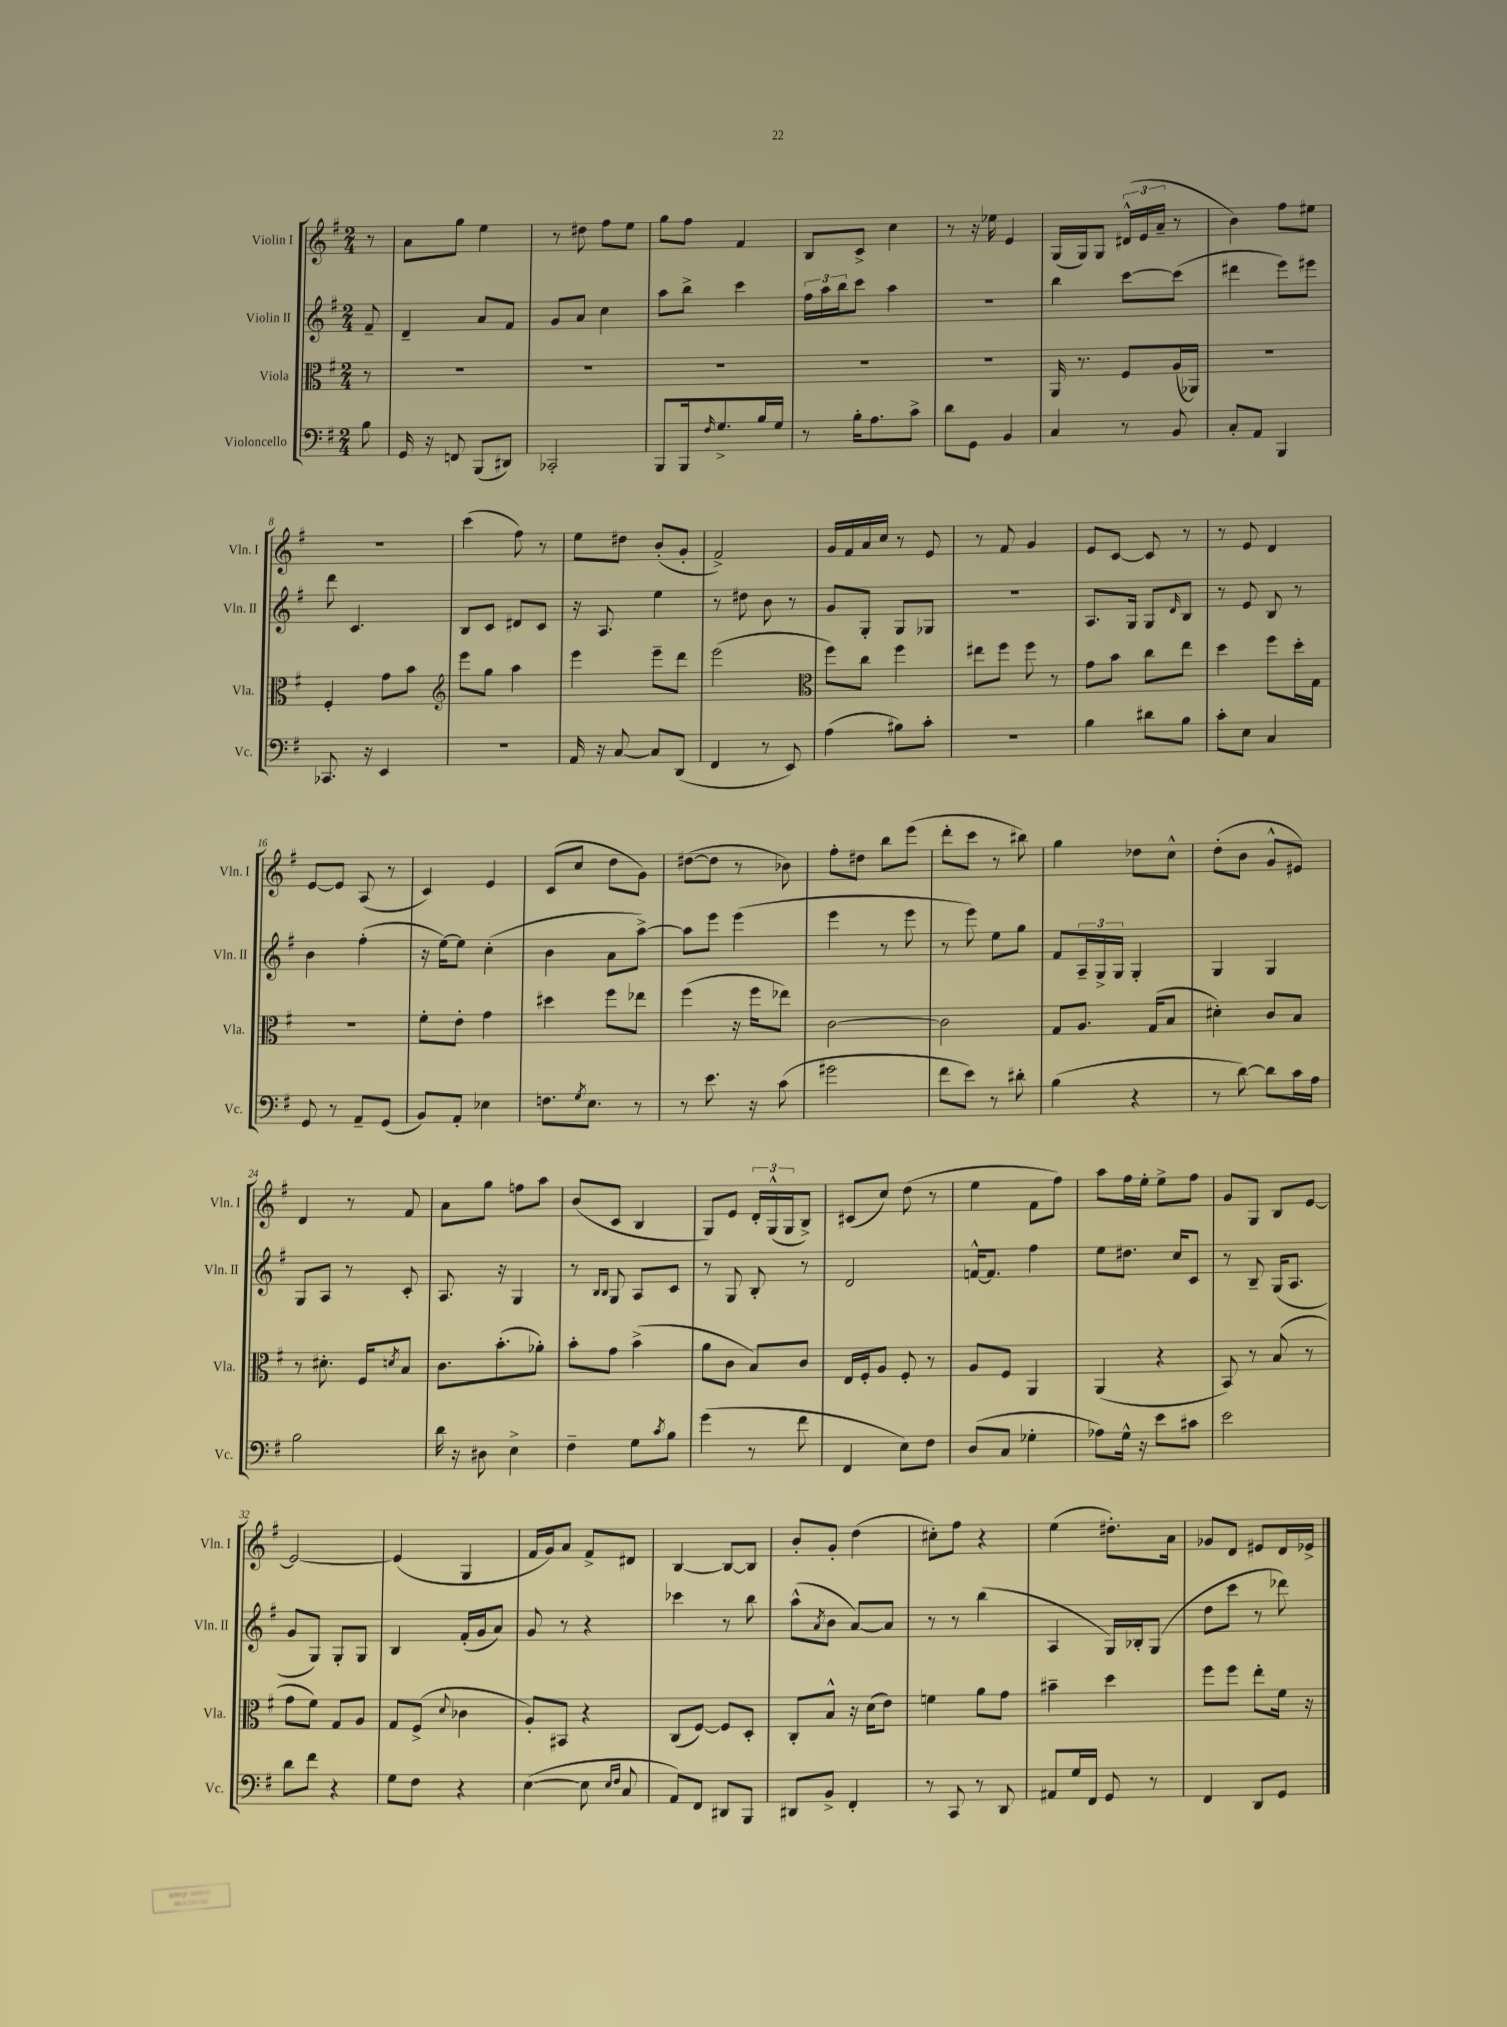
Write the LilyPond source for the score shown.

<<
\new StaffGroup <<
\new Staff = "s0" \with { instrumentName = "Violin I" shortInstrumentName = "Vln. I" } {
    \clef treble \key g \major \numericTimeSignature \time 2/4 \partial 8
    r8 |
    a'8 g''8 e''4 |
    r8 dis''8 fis''8 e''8 |
    g''8 fis''8 fis'4 |
    b8 c'8-> c''4 |
    r8 r16 ees''16 e'4 |
    g16( g16) g8 \tuplet 3/2 { dis'16-^( e'16 a'16-- } r8 |
    b'4) fis''8 eis''8 |
    R2 |
    c'''4( fis''8) r8 |
    e''8 dis''8 b'8-.( g'8-. |
    fis'2->) |
    g'16 fis'16 a'16 c''16 r8 e'8 |
    r8 fis'8 g'4 |
    e'8 c'8~ c'8 r8 |
    r8 e'8 d'4 |
    e'8~ e'8 a8( r8 |
    c'4) e'4 |
    c'8( c''8 d''8 g'8) |
    dis''8~( dis''8 r8 bes'8) |
    fis''8-. dis''8 b''8 e'''8( |
    d'''8-. c'''8 r8 bis''8) |
    g''4 des''8 c''8-^ |
    d''8-.( b'8 g'8-^ eis'8) |
    d'4 r8 fis'8 |
    a'8 g''8 f''8 a''8 |
    b'8( c'8 b4 |
    g8) e'8 \tuplet 3/2 { d'16-. g16-^( g16 } b8->) |
    cis'8( c''8) d''8( r8 |
    e''4 fis'8 fis''8) |
    a''8 fis''16 e''16-. e''8-> fis''8 |
    g'8 g8 b8 e'8~ |
    e'2~ |
    e'4( g4 |
    fis'16 g'16) a'8 fis'8-> dis'8 |
    b4~ b8~ b8 |
    b'8-. g'8-. d''4( |
    cis''8-.) fis''8 r4 |
    e''4( dis''8.-.) a'16 |
    ges'8 d'8 eis'8 d'16 ees'16-> \bar "|." |
}
\new Staff = "s1" \with { instrumentName = "Violin II" shortInstrumentName = "Vln. II" } {
    \clef treble \key g \major \numericTimeSignature \time 2/4 \partial 8
    fis'8-- |
    d'4-- a'8 fis'8 |
    g'8 a'8 c''4 |
    a''8 b''8-> c'''4 |
    \tuplet 3/2 { fis''16 a''16 b''16 } c'''8 a''4 |
    R2 |
    b''4 c'''8~ c'''8( |
    dis'''4 e'''8) eis'''8 |
    d'''8 c'4. |
    b8 c'8 dis'8 c'8 |
    r16 a8. e''4 |
    r8 dis''8 b'8 r8 |
    g'8 g8-. g8 ges8 |
    r2 |
    a8. g16 g8 \grace { d'16 } b8 |
    r8 e'8 b8 r8 |
    b'4 fis''4-.( |
    r16 e''16~) e''8 c''4-.( |
    b'4 a'8 a''8~->) |
    a''8 e'''8 e'''4( |
    e'''4 r8 e'''8 |
    r8 e'''8) e''8 g''8 |
    fis'8 \tuplet 3/2 { a16-- g16-> g16 } g4-. |
    g4 g4 |
    g8 a8 r8 c'8-. |
    a8. r16 g4 |
    r8 \grace { b16 b16 } g8 a8 c'8 |
    r8 g8 b8-. r8 |
    d'2 |
    f'16~-^ f'8. fis''4 |
    e''8 dis''8. c''16 c'8 |
    r8 b8-- g16( a8. |
    g'8 g8) g8-. g8 |
    b4 fis'16-.( g'16 a'8) |
    g'8 r8 r4 |
    ces'''4 r8 b''8 |
    a''8-^( \acciaccatura { a'8 } b'8 a'8~) a'8 |
    r8 r8 b''4( |
    a4 g16) bes16-. g8( |
    d''8 c'''8 r8 des'''8) \bar "|." |
}
\new Staff = "s2" \with { instrumentName = "Viola" shortInstrumentName = "Vla." } {
    \clef alto \key g \major \numericTimeSignature \time 2/4 \partial 8
    r8 |
    R2 |
    R2 |
    R2 |
    R2 |
    R2 |
    a,16 r8. fis8 a16( aes,16) |
    r2 |
    fis4-. g'8 b'8 |
    \clef treble e'''8 g''8 a''4 |
    e'''4 e'''8-- d'''8 |
    e'''2( |
    \clef alto fis''8) c''8 fis''4 |
    eis''8 fis''8 fis''8 r8 |
    g'8 b'8 c''8 e''8 |
    d''4 fis''8 d''16-. g16 |
    R2 |
    fis'8-. e'8-. g'4 |
    dis''4 fis''8 ees''8 |
    fis''4( r16 fis''16 ees''8) |
    c'2~ |
    c'2 |
    g8 a8. g16( b8 |
    dis'4-.) c'8 b8 |
    r8 dis'8.-. fis16 \acciaccatura { d'8 } b8 |
    c'8. b'8.-.( aes'8-.) |
    b'8-. g'8 b'4->( |
    a'8 c'8 b8) c'8 |
    e16 fis16-. a8 fis8-. r8 |
    a8 fis8 a,4 |
    a,4( r4 |
    b,8) r8 b8( r8 |
    g'8 fis'8) g8 a8 |
    g8 fis8->( \appoggiatura { d'8 } ces'4 |
    a8-.) bis,8 r4 |
    c8( fis8~) fis8 d8-. |
    c8-. b8-^ r16 d'16( e'8) |
    f'4 a'8 g'8 |
    bis'4-- d''4 |
    fis''8 fis''8 e''8-. fis'16 r16 \bar "|." |
}
\new Staff = "s3" \with { instrumentName = "Violoncello" shortInstrumentName = "Vc." } {
    \clef bass \key g \major \numericTimeSignature \time 2/4 \partial 8
    b8 |
    g,16 r16 f,8 b,,8( dis,8) |
    ces,2-. |
    b,,8 b,,16 \grace { fis16 } g8.-> b16 g16 |
    r8 b16-. a8. c'8-> |
    d'8 g,8 b,4 |
    c4 r8 b,8 |
    c8-. a,8 b,,4 |
    ces,8. r16 e,4 |
    r2 |
    a,16 r16 c8~ c8 d,8( |
    fis,4 r8 e,8) |
    a4( bis8) c'8-. |
    R2 |
    b4 dis'8 b8 |
    c'8-. e8 c4 |
    g,8 r8 a,8-- g,8( |
    b,8) a,8-. ees4 |
    f8. \acciaccatura { g8 } e8. r8 |
    r8 e'8. r16 c'8( |
    gis'2 |
    fis'8 e'8) r8 dis'8-. |
    b4( r4 |
    r8 d'8~) d'8 c'16 a16 |
    b2 |
    d'16 r16 dis8 e4-> |
    fis4-- g8 \acciaccatura { c'8 } b8 |
    g'4( r8 fis'8 |
    fis,4 e8) fis8 |
    d8( c8 ges4-. |
    aes8) g16-^ r16 e'8 cis'8 |
    e'2 |
    d'8 fis'8 r4 |
    g8 fis8 r4 |
    e4~( e8 \grace { e16 fis16 } c8 |
    a,8) fis,8 dis,8 b,,8 |
    dis,8 b,8-> fis,4-. |
    r8 c,8 r8 d,8 |
    ais,8 g16 fis,16 g,8 r8 |
    fis,4 d,8 g,8 \bar "|." |
}
>>
>>
